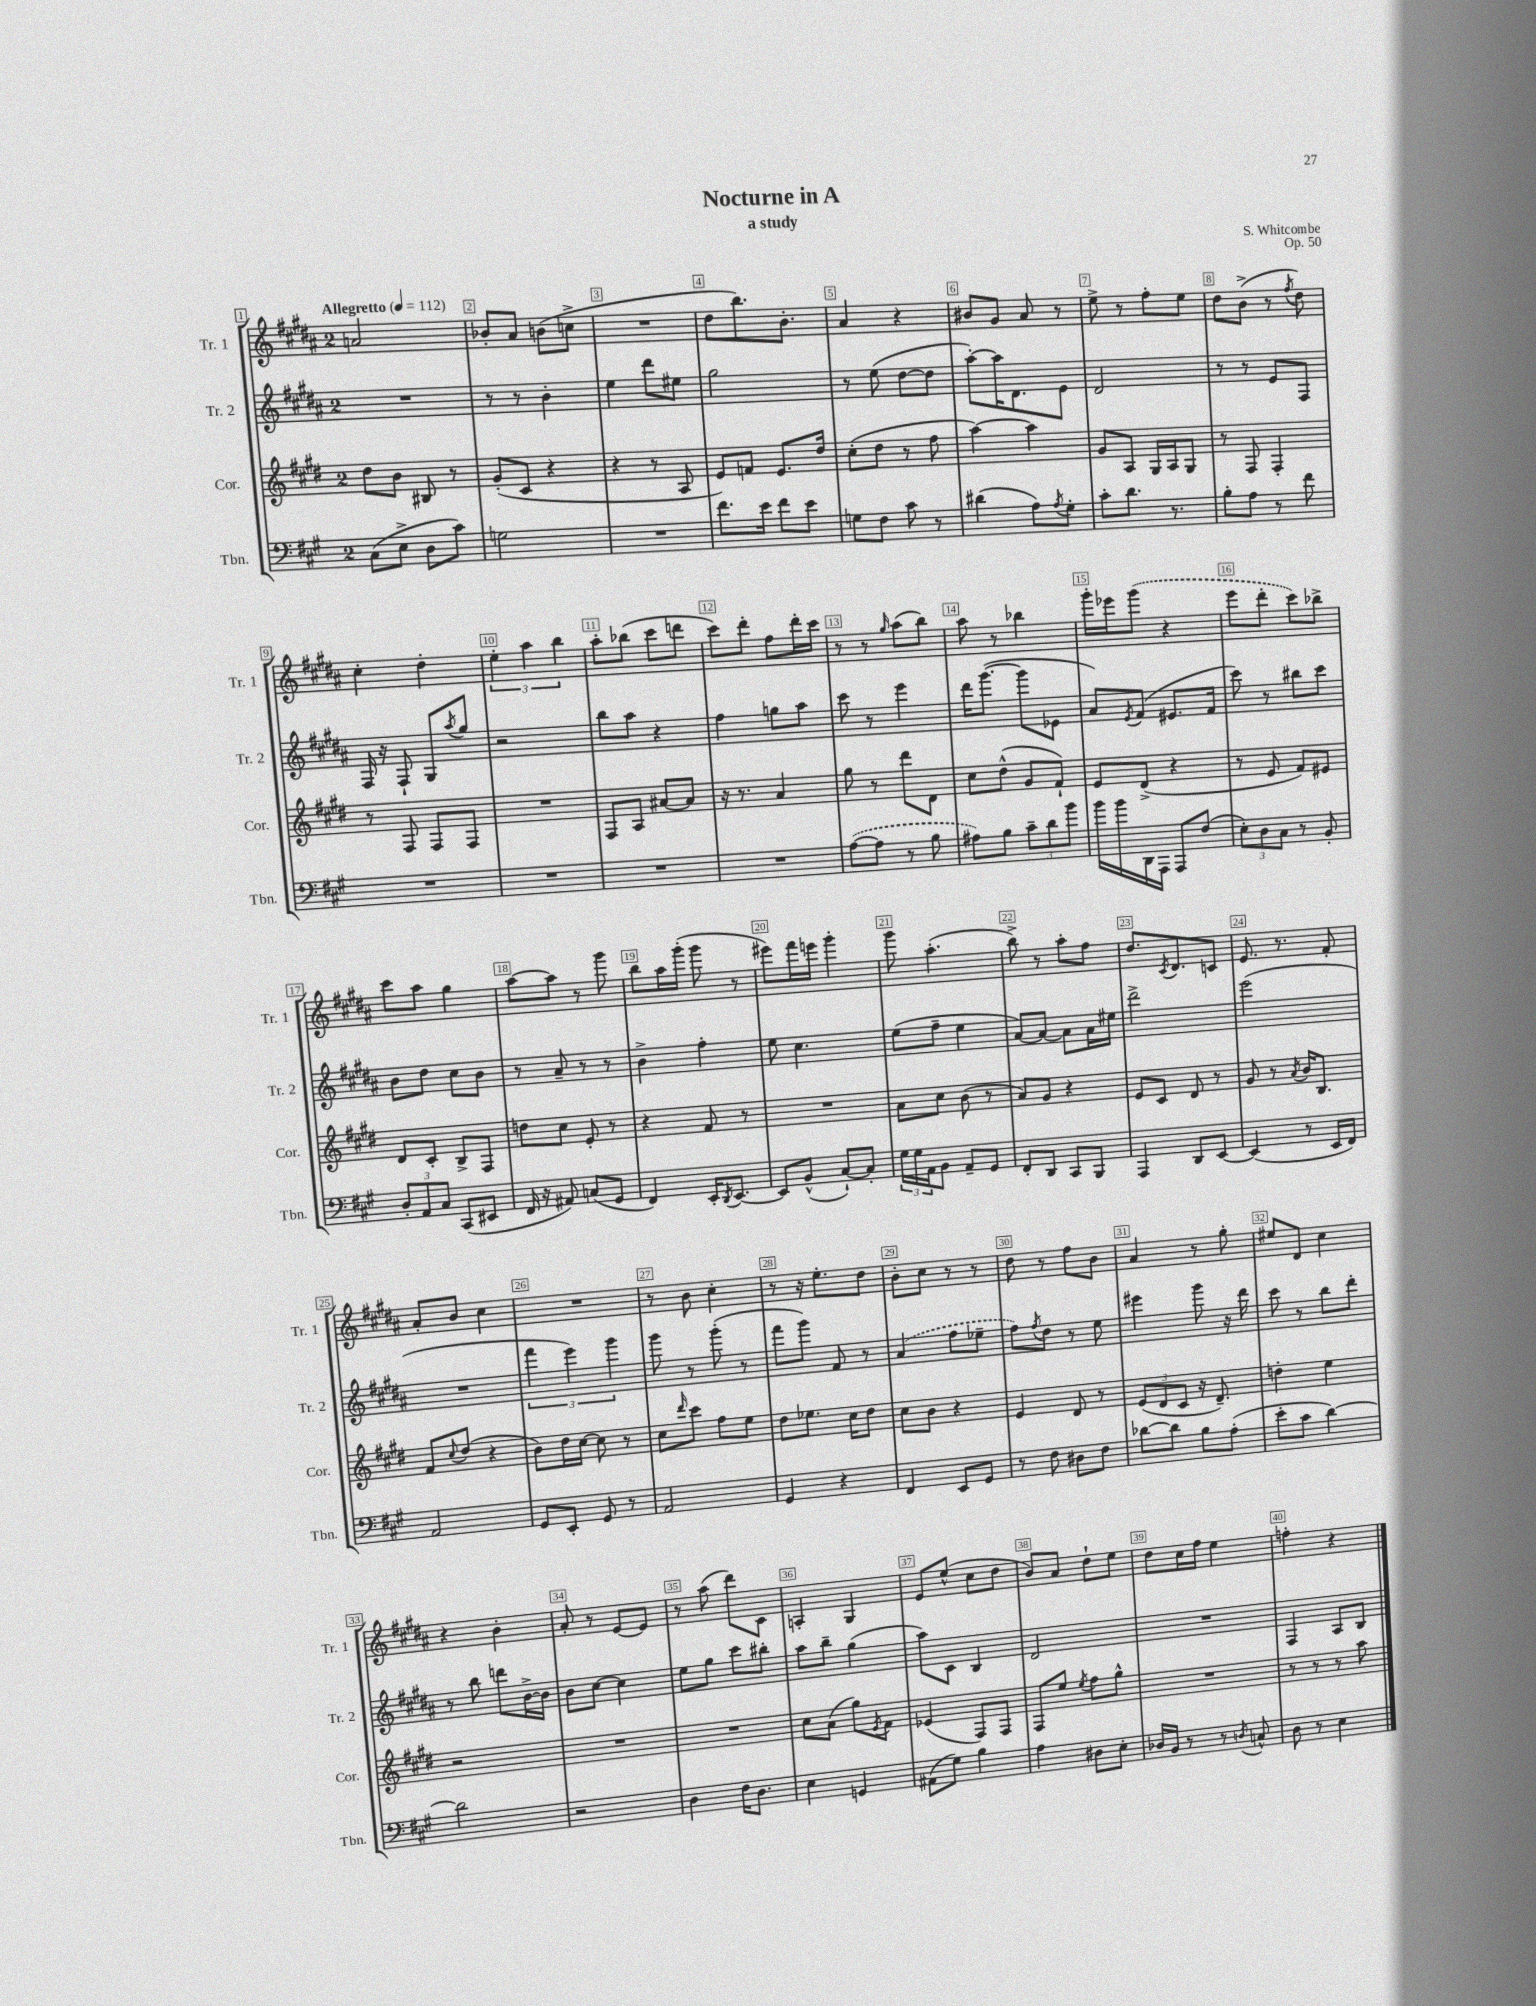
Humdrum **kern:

**kern	**kern	**kern	**kern
*part4	*part3	*part2	*part1
*staff4	*staff3	*staff2	*staff1
*I"Tbn.	*I"Cor.	*I"Tr. 2	*I"Tr. 1
*I'Tbn.	*I'Cor.	*I'Tr. 2	*I'Tr. 1
*clefF4	*clefG2	*clefG2	*clefG2
*k[f#c#g#]	*k[f#c#g#d#]	*k[f#c#g#d#a#]	*k[f#c#g#d#a#]
*M2/4	*M2/4	*M2/4	*M2/4
*MM112	*MM112	*MM112	*MM112
=1	=1	=1	=1
!	!	!	!LO:TX:a:B:t=Allegretto
(8C#\L	8dd#\L	2r	2an/
8E^\J	8b\J	.	.
8D\L	8B#X/	.	.
8c#\J)	8r	.	.
=2	=2	=2	=2
2Gn\	(8g#'/L	8r	8b-X'/L
.	8c#/J	8r	8a#/J
.	4r	4b'\	(8bn\L
.	.	.	8ccn^\J
=3	=3	=3	=3
2r	4r	4ee\	2r
.	8r	8ddd#\L	.
.	8A/	8ee#X\J	.
=4	=4	=4	=4
8.f#\L	8e/L)	2gg#\	8dd#\L
.	8fn/J	.	8.bb\)
16e\Jk	.	.	.
8f#\L	8.e/L	.	.
.	.	.	8.b'\J
8e\J	.	.	.
.	16dd#/Jk	.	.
=5	=5	=5	=5
8Gn\L	(8cc#'\L	8r	4a#/
8F#\J	8dd#\J	(8ee\	.
8c#\	8r	[8dd#\L	4r
8r	8ff#\	8dd#\J]	.
=6	=6	=6	=6
(4d#X\	[4aa\)	[8aa#'\L)	8b#X/L
.	.	16aa#\K]	8g#/J
.	.	8.d#\	.
8A\L)	4aa\]	.	8a#/
8qA/	.	.	.
8G#'\J	.	8e\J	8r
=7	=7	=7	=7
8c#'\L	8g#/L	2d#/	8ee^\
8.d\J	8A/J	.	8r
.	16G#/LL	.	8ff#'\L
8.r	16A/J	.	.
.	8G#/J	.	8ee\J
=8	=8	=8	=8
8B'\L	8r	8r	8dd#\L
8A\J	8F#/	8r	(8b^\J
8r	4F#'/	8e/L	8r
.	.	.	8qff#/
8f#\	.	8F#/J	8dd#\)
!!LO:LB:g=z
=9	=9	=9	=9
2r	8r	16F#/	4cc#'\
.	.	16r	.
.	8F#/	8F#`/	.
.	8F#/L	8G#/L	4dd#'\
.	.	8qaa#/	.
.	8F#/J	8gg#/J	.
=10	=10	=10	=10
2r	2r	2r	6ee'\
.	.	.	6aa#\
.	.	.	6bb\
=11	=11	=11	=11
2r	8F#/L	8bb\L	8aa#'\L
.	8A/J	8aa#\J	(8bb-X\J
.	[8a#X/L	4r	8ccc#\L
.	8a#/J]	.	8dddn\J
=12	=12	=12	=12
2r	16r	4ff#\	8ccc#\L)
.	8.r	.	.
.	.	.	8ddd#'\J
.	4a/	8ggn\L	8ff#\L
.	.	8aa#\J	16ddd#'\L
.	.	.	16ccc#\JJ
=13	=13	=13	=13
([8A\L	8gg#\	8ccc#\	8r
8A\J]	8r	8r	8r
.	.	.	16qqgg#/
8r	8ddd#\L	4eee\	(8aa#\L
8B\	8d#\J	.	8bb\J)
=14	=14	=14	=14
8A#X\L)	8cc#\L	16ddd#\KL	8aa#\
.	.	([8.ggg#\J	.
8B\J	(8dd#^^\J	.	8r
12c#~\L	8g#/L	8ggg#\L]	4bb-X\
12d\	.	.	.
.	8f#`/J)	8e-X\J	.
12b\J	.	.	.
=15	=15	=15	=15
16b\LL	8e/L	8a#/L)	16ggg#'\LL
16b\	.	.	16eee-X\J
.	.	8qe/	.
16DD\	(8d#^/J	(8f#/J	(8ggg#\J
16AAA\JJ	.	.	.
8AAA/L	4r	8.e#X/L	4r
(8F#/J	.	.	.
.	.	16f#/Jk	.
=16	=16	=16	=16
12E'\L)	8r	8ccc#\)	8eee\L
12D\	.	.	.
.	8e/	8r	8ddd#'\J
12C#\J	.	.	.
8r	8f#/L)	8bb#X\L	8ccc#\L)
8BB'/	8e#X/J	8ccc#\J	8bb-X^\J
!!LO:LB:g=z
=17	=17	=17	=17
12D'/L	8d#/L	8b\L	8ccc#\L
12AA/	.	.	.
.	8c#'/J	8dd#\J	8aa#\J
12C#/J	.	.	.
(8CC#/L	8B^/L	8cc#\L	4gg#\
8EE#X/J	8F#/J	8b\J	.
=18	=18	=18	=18
16FF#/	8ddn\L	8r	[8aa#\L
16r	.	.	.
8AA#X/)	8cc#\J	8a#~/	8aa#\J]
(8Cn/L	8e'/	8r	8r
8GG#/J	8r	8r	8ggg#\
=19	=19	=19	=19
4FF#/)	4r	4b^\	8bb\L
.	.	.	16aa#\L
.	.	.	(16ggg#'\JJ
16EE'/KL	8f#/	4ff#'\	8ggg#\
8qDD/	.	.	.
[8.EE/J	.	.	.
.	8r	.	8r
=20	=20	=20	=20
8EE/L]	2r	8ee\	8eee#X\L)
(8BB^^/J	.	4.cc#\	16fff#\L
.	.	.	16eeen\JJ
[8C#`/L)	.	.	4ggg#'\
8C#'/J]	.	.	.
=21	=21	=21	=21
24G#\LL	8a\L	(8ee\L	8ggg#\
24G#\	.	.	.
24AA\J	.	.	.
8BB\J	8cc#\J	8ff#~\J	(4.aa#'\
8AA~/L	(8b\	4ee\	.
8GG#/J	8r	.	.
=22	=22	=22	=22
8FF#'/L	8a/L)	[8a#/L)	8bb^\)
8DD/J	8g#/J	8a#/J_	8r
8CC#/L	4r	8a#\L]	8aa#'\L
8BBB/J	.	16a#\L	8ff#\J
.	.	16ee#X\JJ	.
=23	=23	=23	=23
4AAA/	8e/L	2ddd#^\	8.dd#/L
.	8c#/J	.	.
.	.	.	8qc#/
.	.	.	8.d#/
8DD/L	8d#/	.	.
[8EE/J	8r	.	8cn/J
=24	=24	=24	=24
(4EE/]	8g#/	(2eee\	8.e/
.	8r	.	.
.	.	.	8.r
.	8qa/	.	.
8r	16b/KL	.	.
.	8.B/J	.	.
16EE/LL	.	.	8f#'/
16FF#/JJ)	.	.	.
!!LO:LB:g=z
=25	=25	=25	=25
2AA/	8f#/L	2r	8a#'/L
.	8qqcc#/	.	.
.	(8dd#/J	.	8b/J
.	4r	.	4cc#\
=26	=26	=26	=26
8GG#/L	8b\L)	6fff#\	2r
8EE'/J	16dd#\L	.	.
.	.	6eee\)	.
.	[16cc#\JJ	.	.
8GG#/	8cc#\]	.	.
.	.	6ggg#\	.
8r	8r	.	.
=27	=27	=27	=27
2AA/	8cc#\L	8ggg#\	8r
.	16qqddd#/	.	.
.	8ccc#\J	8r	8b\
.	8ff#\L	(8ggg#'\	4cc#'\
.	8ee\J	8r	.
=28	=28	=28	=28
4GG#/	8dd#\L	8fff#\L	8r
.	8.ee-X\J	8ggg#\J)	16r
.	.	.	8.ee'\L
4r	.	8f#/	.
.	16cc#\KL	.	.
.	8dd#\J	8r	8dd#\J
=29	=29	=29	=29
4FF#/	8cc#\L	(4a#/	8b'\L
.	8b\J	.	8cc#\J
8EE/L	4r	8ff#\L	8r
8GG#/J	.	8ee-X~\J	8r
=30	=30	=30	=30
8r	4e/	8ff#\L)	8dd#\
.	.	8qff#/	.
8F#\	.	8dd#\J	8r
8D#X\L	8d#/	8r	8ff#\L
8F#\J	8r	8ee\	8b\J
=31	=31	=31	=31
[8d-X\L	(12e/L	4eee#X\	4a#/
.	12d#/	.	.
8d-\J]	.	.	.
.	12c#/J	.	.
8B\L	16r	8ggg#\	8r
.	8.d#~/)	.	.
(8A'\J	.	16r	8gg#'\
.	.	16ddd#\	.
=32	=32	=32	=32
8e'\L	4ddn'\	8ccc#\	8ee#X/L
8c#\J	.	8r	8d#/J
[4d\)	4ee\	8bb\L	4cc#\
.	.	8ddd#'\J	.
!!LO:LB:g=z
=33	=33	=33	=33
2d\]	2r	8r	4r
.	.	8bb\	.
.	.	8dddn\L	4b'\
.	.	[16b^\L	.
.	.	16b\JJ]	.
=34	=34	=34	=34
2r	2r	8b\L	8a#'/
.	.	[8cc#\J	8r
.	.	4cc#\]	[8e/L
.	.	.	8e/J]
=35	=35	=35	=35
4D\	2r	8ee\L	8r
.	.	8gg#\J	(8aa#\
16F#\KL	.	8ccc#\L	8ddd#\L)
8.D\J	.	.	.
.	.	8bb#X'\J	8c#\J
=36	=36	=36	=36
4E\	8cc#\L	8aa#\L	4An'/
.	(8a\J	8bb~\J	.
4GGn/	8gg#\L)	(4gg#\	4G#/
.	8qe/	.	.
.	8f#\J	.	.
=37	=37	=37	=37
(8AA#X\L	(4e-X/	8aa#\L)	8e/L
8G#\J)	.	8c#\J	(8ee^^/J
4B\	8F#/L)	4B/	8cc#\L
.	8F#/J	.	8dd#\J
=38	=38	=38	=38
4A\	8F#/L	2d#/	8b/L)
.	8ee/J	.	8a#/J
.	8qee/	.	.
8D#X\L	8ff#\L	.	8dd#`\L
8E'\J	8gg#^^\J	.	8ee\J
=39	=39	=39	=39
16D-X/LL	2r	2r	8dd#\L
16BB/JJ	.	.	.
8r	.	.	16cc#\L
.	.	.	16ff#\JJ
8r	.	.	4ee\
8qDn/	.	.	.
8Cn^^/	.	.	.
=40	=40	=40	=40
8D\	8r	4F#/	4ffn'\
8r	8r	.	.
4E\	8r	8A#/L	4r
.	8aa\	8B/J	.
==	==	==	==
*-	*-	*-	*-
